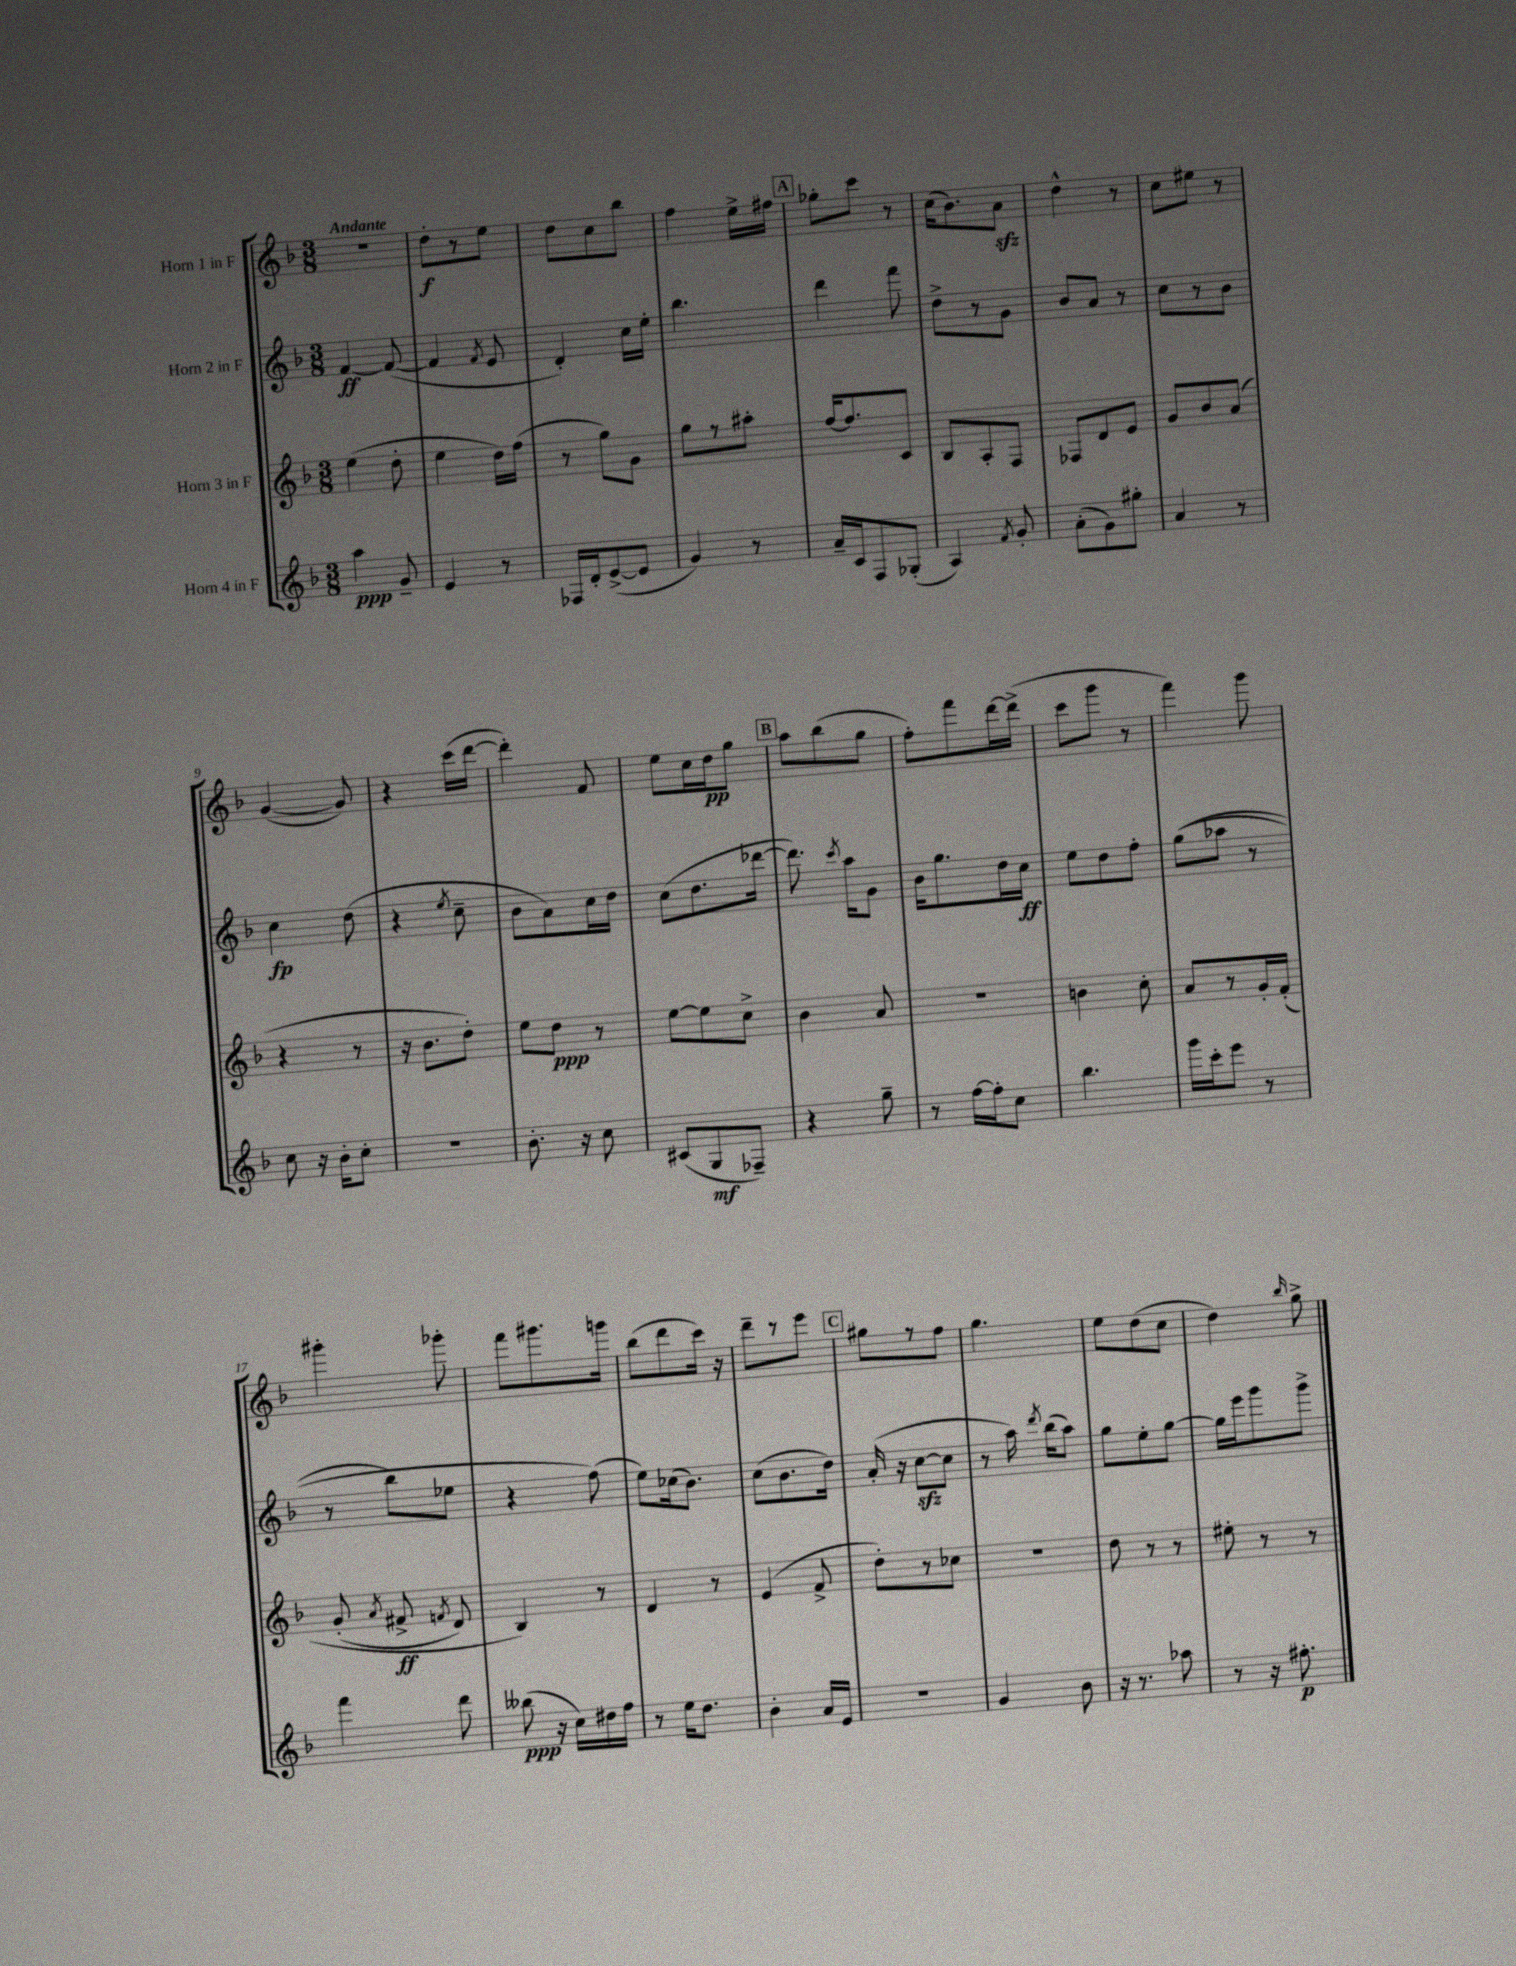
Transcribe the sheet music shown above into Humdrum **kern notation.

**kern	**kern	**kern	**kern
*staff4	*staff3	*staff2	*staff1
*clefG2	*clefG2	*clefG2	*clefG2
*k[b-]	*k[b-]	*k[b-]	*k[b-]
*M3/8	*M3/8	*M3/8	*M3/8
4aa	(4ee	[4f	4.r
8g~	8dd'	(8f_	.
=	=	=	=
4e	4ee	4f]	8dd'
.	.	.	8r
.	.	8qf	.
8r	16dd)	8e	8ee
.	(16ff	.	.
=	=	=	=
16F-	8r	4d')	8dd
16d'	.	.	.
([8e^	8gg)	.	8cc
8e]	8g	16cc	8bb-
.	.	16ee'	.
=	=	=	=
4g)	8gg	4.bb-	4ff
.	8r	.	.
8r	8aa#'	.	16ee^
.	.	.	16ff#
=	=	=	=
16a~	[16ff	4ddd	8gg-'
16c	8.ff]	.	.
8F	.	.	8ccc
(8G-'	8c	8fff	8r
=	=	=	=
4A)	8B-	8dd^	(16cc
.	.	.	8.b-)
.	8A'	8r	.
8qf	.	.	.
8g'	8F	8g	8a
=	=	=	=
(8a'	8F-	8b-	4dd^^
8g)	8d	8a	.
8gg#'	8e	8r	8r
=	=	=	=
4a	8g	8cc	8cc
.	8b-	8r	8ee#
8r	(8a	8b-	8r
=	=	=	=
8cc	4r	4cc	([4g
16r	.	.	.
16b-'	.	.	.
8cc'	8r	(8dd	8g])
=	=	=	=
4.r	16r	4r	4r
.	8.b-	.	.
.	.	8qee	.
.	8dd')	8cc~	(16ccc
.	.	.	[16ddd
=	=	=	=
8.b-'	8ee	8b-	4ddd'])
.	8dd	8a)	.
16r	.	.	.
8cc	8r	16cc	8f
.	.	16dd	.
=	=	=	=
(8c#	[8ee	(8cc	8ee
8G	8ee]	8.dd	16cc
.	.	.	16dd
8F-~)	8cc^	.	8gg
.	.	[16ddd-	.
=	=	=	=
4r	4b-	8.ddd-])	8aa
.	.	.	(8bb-
.	.	8qccc	.
.	.	16aa	.
8gg~	8a	8g	8gg
=	=	=	=
8r	4.r	16b-	8ff')
.	.	8.gg	.
[16ff	.	.	8fff
16ff']	.	.	.
8cc	.	16dd	[16ddd
.	.	16cc	(16ddd^]
=	=	=	=
4.bb-	4b	8ee	8ccc
.	.	8dd	8ggg
.	8cc'	8ff'	8r
=	=	=	=
16ggg	8a	&((8gg	4fff)
16ccc'	.	.	.
8eee	8r	8aa-	.
8r	16g'	8r	8ggg
.	&(16f'	.	.
=	=	=	=
4fff	(8g'	8r	4ggg#'
.	8qa	.	.
.	8f#^	8bb-)	.
.	8qf	.	.
8ddd	8d)	8ee-	8ggg-'
=	=	=	=
(8bb--	4B-&)	4r	8fff
16r	.	.	8.ggg#
16cc)	.	.	.
16dd#	8r	(8ff&)	.
16ff	.	.	16ggg
=	=	=	=
8r	4d	8ee)	(8bb-
16ee	.	(16cc-	8ddd
8.dd	.	8.b-)	.
.	8r	.	16ccc)
.	.	.	16r
=	=	=	=
4b-'	(4e	(8cc	8ddd~
.	.	8.b-	8r
16a	8f^	.	8eee
16e	.	16dd)	.
=	=	=	=
4.r	8dd')	(16a'	8gg#
.	.	16r	.
.	8r	[8cc	8r
.	8cc-	8cc]	8ff
=	=	=	=
4g	4.r	8r	4.gg
.	.	16aa)	.
.	.	8qddd	.
.	.	(16bb-	.
8b-	.	8aa)	.
=	=	=	=
16r	8dd	8gg	8ee
8.r	.	.	.
.	8r	8ee'	(8dd
8aa-	8r	[8gg	8cc
=	=	=	=
8r	8ee#'	16gg]	4dd)
.	.	16eee	.
16r	8r	8ggg	.
8.ff#'	.	.	.
.	.	.	16qqbb-
.	8r	8ggg^	8gg^
==	==	==	==
*-	*-	*-	*-
